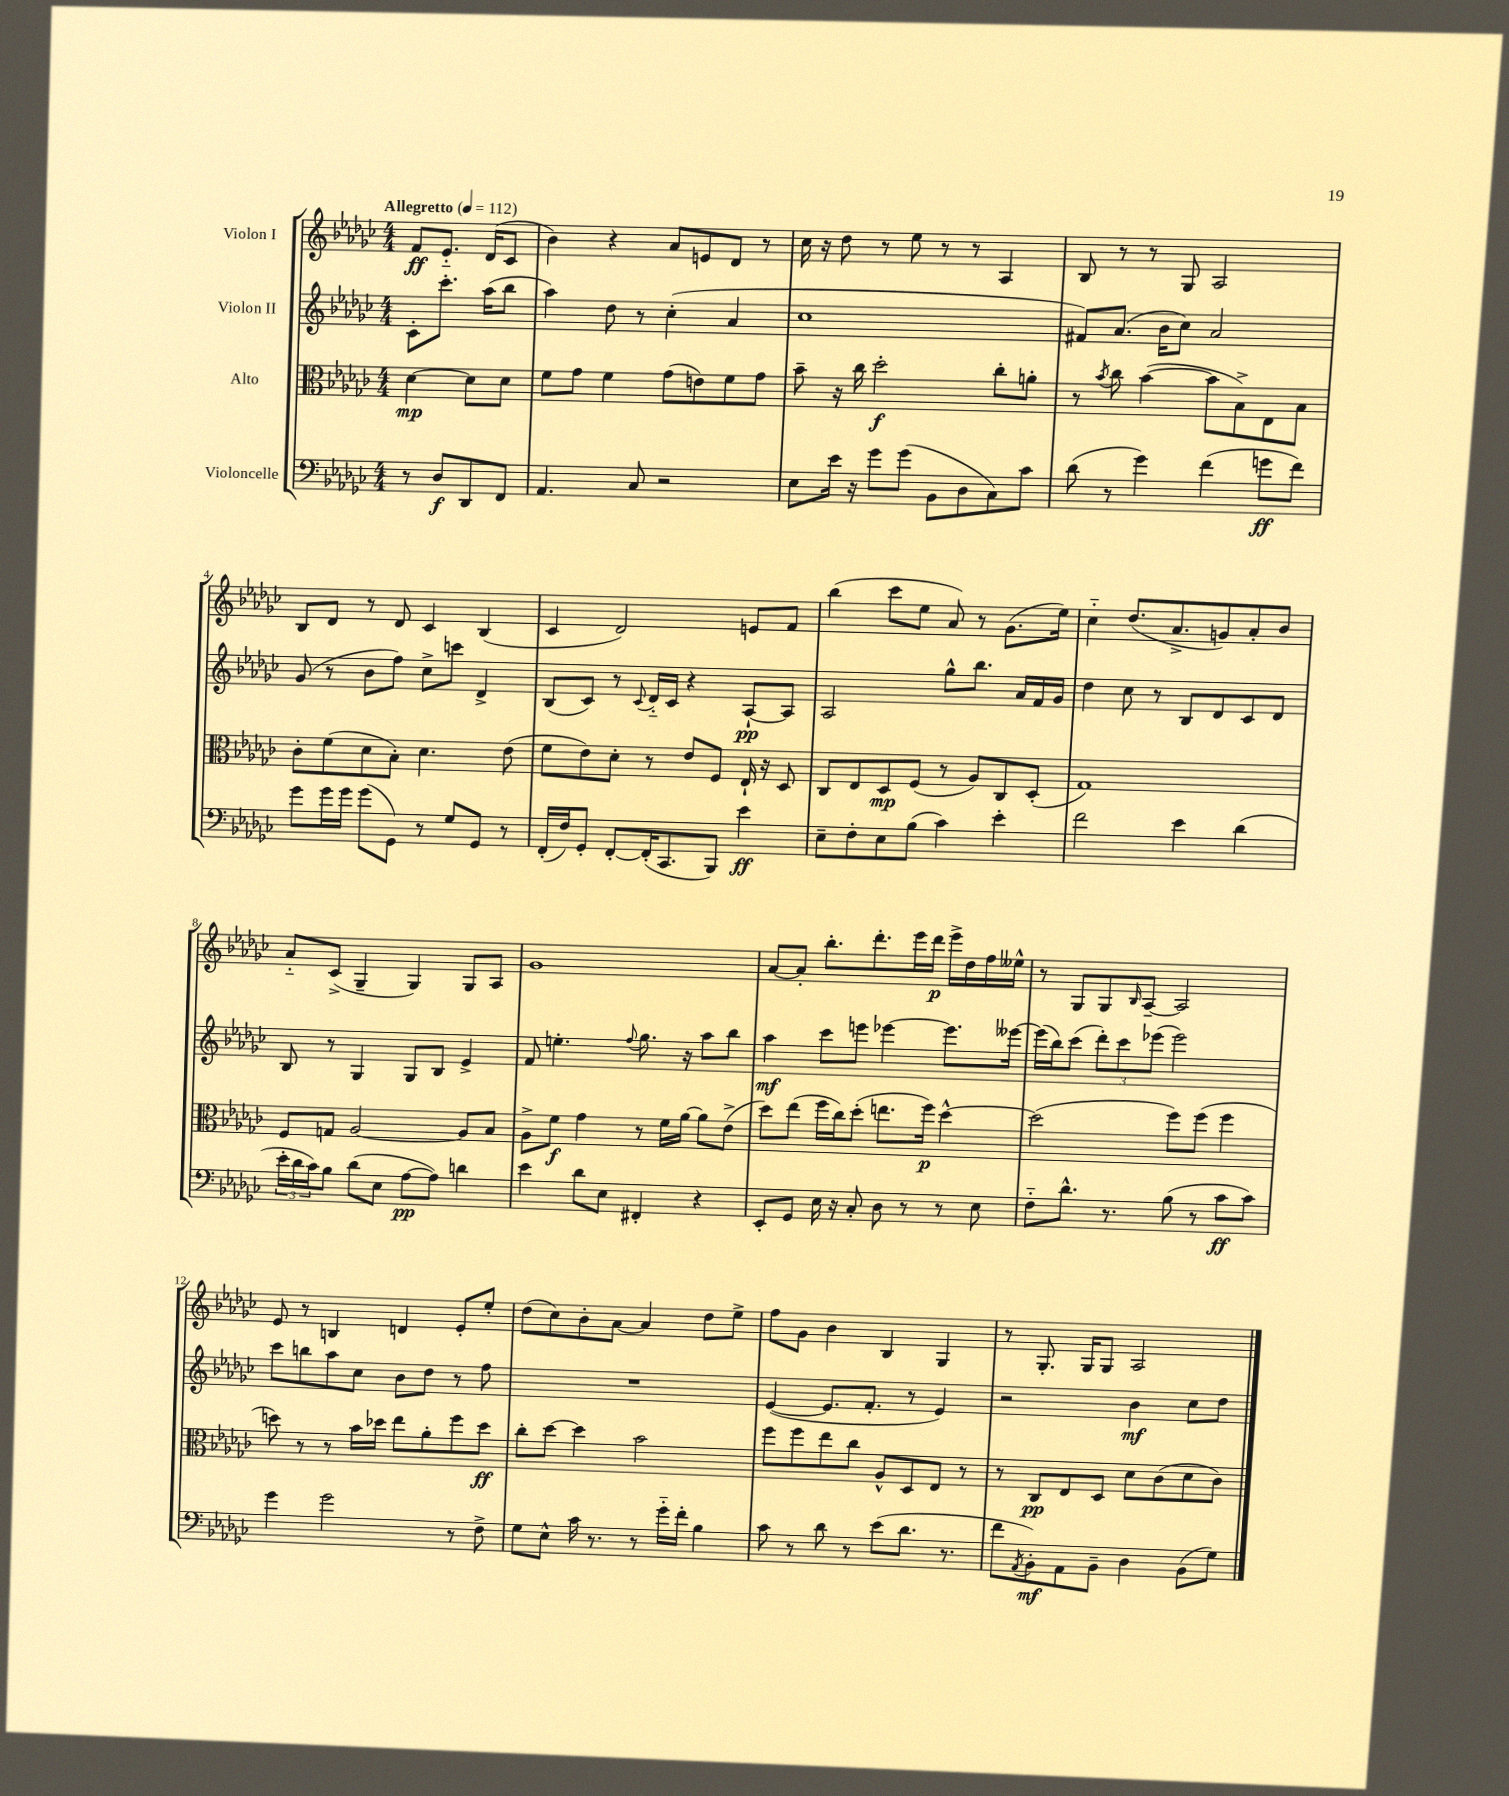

**kern	**dynam	**kern	**dynam	**kern	**dynam	**kern	**dynam
*part4	*part4	*part3	*part3	*part2	*part2	*part1	*part1
*staff4	*staff4	*staff3	*staff3	*staff2	*staff2	*staff1	*staff1
*I"Violoncelle	*	*I"Alto	*	*I"Violon II	*	*I"Violon I	*
*clefF4	*	*clefC3	*	*clefG2	*	*clefG2	*
*k[b-e-a-d-g-c-]	*	*k[b-e-a-d-g-c-]	*	*k[b-e-a-d-g-c-]	*	*k[b-e-a-d-g-c-]	*
*M4/4	*	*M4/4	*	*M4/4	*	*M4/4	*
*MM112	*	*MM112	*	*MM112	*	*MM112	*
=	=	=	=	=	=	=	=
!	!	!	!	!	!	!LO:TX:a:B:t=Allegretto	!
8r	.	[4d-\	mp	8c-'\L	.	8f/L	ff
8D-/L	f	.	.	8.ccc-'\J	.	8.e-/J	.
8DD-/	.	8d-\L]	.	.	.	.	.
.	.	.	.	(16aa-\KL	.	(16d-/KL	.
8FF/J	.	8d-\J	.	8bb-\J	.	8c-/J	.
=1	=1	=1	=1	=1	=1	=1	=1
4.AA-/	.	8f\L	.	4aa-\)	.	4b-\)	.
.	.	8g-\J	.	.	.	.	.
.	.	4f\	.	8dd-\	.	4r	.
8C-/	.	.	.	8r	.	.	.
2r	.	(8g-\L	.	(4cc-'\	.	8a-/L	.
.	.	8en\)	.	.	.	8en/	.
.	.	8f\	.	4a-/	.	8d-/J	.
.	.	8g-\J	.	.	.	8r	.
=2	=2	=2	=2	=2	=2	=2	=2
8E-\L	.	8b-~\	.	1cc-	.	16cc-\	.
.	.	.	.	.	.	16r	.
16e-\Jk	.	16r	.	.	.	8dd-\	.
16r	.	16cc-\	.	.	.	.	.
8g-\L	.	2dd-'\	f	.	.	8r	.
(8g-\J	.	.	.	.	.	8ee-\	.
8BB-\L	.	.	.	.	.	8r	.
8D-\	.	.	.	.	.	8r	.
8C-\)	.	8cc-'\L	.	.	.	4A-/	.
8c-\J	.	8an'\J	.	.	.	.	.
=3	=3	=3	=3	=3	=3	=3	=3
(8d-\	.	8r	.	8f#X/L)	.	8B-/	.
.	.	8qb-/	.	.	.	.	.
8r	.	8cc-\	.	(8.a-/J	.	8r	.
4g-\)	.	([4b-\	.	.	.	8r	.
.	.	.	.	16b-\KL	.	.	.
.	.	.	.	8cc-\J)	.	8G-/	.
(4f\	.	8b-\L]	.	2a-/	.	2A-/	.
.	.	8B-^\)	.	.	.	.	.
8gn\L	ff	8E-\	.	.	.	.	.
8f\J)	.	8B-\J	.	.	.	.	.
!!LO:LB:g=z
=4	=4	=4	=4	=4	=4	=4	=4
8g-\L	.	8c-'\L	.	(8g-/	.	8B-/L	.
16g-\L	.	(8f\	.	8r	.	8d-/J	.
16g-\JJ	.	.	.	.	.	.	.
(8g-\L	.	8d-\	.	8b-\L	.	8r	.
8GG-\J)	.	8B-'\J)	.	8ff\J)	.	8d-/	.
8r	.	4.d-\	.	8cc-^\L	.	4c-/	.
8G-/L	.	.	.	8cccn\J	.	.	.
8GG-/J	.	.	.	4d-^/	.	(4B-/	.
8r	.	(8e-\	.	.	.	.	.
=5	=5	=5	=5	=5	=5	=5	=5
(16FF'/LL	.	8f\L	.	(8B-/L	.	4c-/	.
16F/J)	.	.	.	.	.	.	.
8GG-'/J	.	8e-\)	.	8c-/J)	.	.	.
[8FF'/L	.	8d-'\J	.	8r	.	2d-/)	.
.	.	.	.	8qqc-/	.	.	.
(16FF'/K]	.	8r	.	16d-/LL	.	.	.
8.CC-/	.	.	.	16c-/JJ	.	.	.
.	.	8e-/L	.	4r	.	.	.
8BBB-/J)	.	8F/J	.	.	.	.	.
4e-\	ff	16E-`/	.	[8A-`/L	pp	8en/L	.
.	.	16r	.	.	.	.	.
.	.	8D-/	.	8A-/J]	.	8f/J	.
=6	=6	=6	=6	=6	=6	=6	=6
8E-~\L	.	8C-/L	.	2A-/	.	(4bb-\	.
8F'\	.	8E-/	.	.	.	.	.
8E-\	.	8D-/	mp	.	.	8ccc-\L	.
(8B-\J	.	(8F/J	.	.	.	8ee-\J	.
4c-\)	.	8r	.	8gg-^^\L	.	8a-/)	.
.	.	8A-/L)	.	8.bb-\J	.	8r	.
4e-'\	.	8C-/	.	.	.	(8.g-\L	.
.	.	.	.	16a-/LL	.	.	.
.	.	(8D-'/J	.	16f/	.	.	.
.	.	.	.	16g-/JJ	.	16ee-\Jk)	.
=7	=7	=7	=7	=7	=7	=7	=7
2f\	.	1G-)	.	4dd-\	.	4cc-\	.
.	.	.	.	8cc-\	.	(8.dd-/L	.
.	.	.	.	8r	.	.	.
.	.	.	.	.	.	8.a-^/	.
4e-\	.	.	.	8B-/L	.	.	.
.	.	.	.	8d-/	.	8gn/)	.
(4d-\	.	.	.	8c-/	.	8a-'/	.
.	.	.	.	8d-/J	.	8b-/J	.
!!LO:LB:g=z
=8	=8	=8	=8	=8	=8	=8	=8
24e-'\LL	.	8F/L	.	8B-/	.	8a-/L	.
24d-\	.	.	.	.	.	.	.
24c-\J)	.	.	.	.	.	.	.
8B-\J	.	8Gn/J	.	8r	.	(8c-^/J	.
(8d-\L	.	[2A-/	.	4G-/	.	4G-~/	.
8E-\J	.	.	.	.	.	.	.
[8A-\L	pp	.	.	8G-/L	.	4G-/)	.
8A-\J])	.	.	.	8B-/J	.	.	.
4dn\	.	8A-/L]	.	4e-^/	.	8G-/L	.
.	.	8B-/J	.	.	.	8A-/J	.
=9	=9	=9	=9	=9	=9	=9	=9
4e-\	.	8A-^\L	.	8f/	.	1g-	.
.	.	8f\J	f	4.een'\	.	.	.
8d-\L	.	4g-\	.	.	.	.	.
8E-\J	.	.	.	.	.	.	.
.	.	.	.	8qqff/	.	.	.
4FF#X'/	.	8r	.	8.gg-\	.	.	.
.	.	16f\LL	.	.	.	.	.
.	.	[16a-\JJ	.	16r	.	.	.
4r	.	8a-\L]	.	8aa-\L	.	.	.
.	.	(8e-^\J	.	8bb-\J	.	.	.
=10	=10	=10	=10	=10	=10	=10	=10
8EE-'/L	.	8dd-\L)	.	4aa-\	mf	[8a-/L	.
8GG-/J	.	(8ee-\J	.	.	.	8a-'/J]	.
16E-\	.	16ff\LL	.	8ccc-\L	.	8.bb-'\L	.
16r	.	16cc-\J)	.	.	.	.	.
8C-'/	.	(8dd-'\J	.	8eeen\J	.	.	.
.	.	.	.	.	.	8.ddd-'\	.
8D-\	.	8.een\L	.	[4eee-X\	.	.	.
8r	.	.	.	.	.	16eee-\L	.
.	.	16ff\Jk)	p	.	.	16ddd-\JJ	p
8r	.	[4dd-^^\	.	8.eee-\L]	.	16eee-^\LL	.
.	.	.	.	.	.	16dd-\	.
8E-\	.	.	.	.	.	16ff\	.
.	.	.	.	[16eee--X\Jk	.	16ee--X^^\JJ	.
=11	=11	=11	=11	=11	=11	=11	=11
8F\L	.	(2dd-\]	.	(16eee--\LL]	.	8r	.
.	.	.	.	16bb-\J)	.	.	.
8.d-^^\J	.	.	.	(8ccc-\J	.	8G-/L	.
.	.	.	.	12ddd-'\L)	.	8G-/	.
8.r	.	.	.	.	.	.	.
.	.	.	.	12ccc-\	.	.	.
.	.	.	.	.	.	16qqB-/	.
.	.	.	.	.	.	[8A-~/J	.
.	.	.	.	(12eee-X\J	.	.	.
(8B-\	.	8ff\L)	.	2eee-\)	.	2A-/]	.
8r	.	(8ff\J	.	.	.	.	.
8c-\L	ff	4ff\	.	.	.	.	.
8c-\J)	.	.	.	.	.	.	.
!!LO:LB:g=z
=12	=12	=12	=12	=12	=12	=12	=12
4g-\	.	8ddn\)	.	8ccc-\L	.	8e-/	.
.	.	8r	.	8bbn\	.	8r	.
2g-\	.	8r	.	8aa-\	.	4Bn/	.
.	.	16b-\LL	.	8cc-\J	.	.	.
.	.	16dd-X\JJ	.	.	.	.	.
.	.	8ee-\L	.	8b-\L	.	4dn/	.
.	.	8a-'\	.	8dd-\J	.	.	.
8r	.	8ff\	.	8r	.	8e-'/L	.
8F^\	.	8dd-\J	ff	8ff\	.	8ee-'/J	.
=13	=13	=13	=13	=13	=13	=13	=13
8G-\L	.	8cc-'\L	.	1r	.	(8dd-\L	.
8E-^^\J	.	[8dd-\J	.	.	.	8cc-\)	.
16c-\	.	4dd-\]	.	.	.	8b-'\	.
8.r	.	.	.	.	.	.	.
.	.	.	.	.	.	[8a-\J	.
8r	.	2b-\	.	.	.	4a-/]	.
16g-\LL	.	.	.	.	.	.	.
16f'\JJ	.	.	.	.	.	.	.
4B-\	.	.	.	.	.	8dd-\L	.
.	.	.	.	.	.	8ee-^\J	.
=14	=14	=14	=14	=14	=14	=14	=14
8c-\	.	8ff\L	.	([4e-/	.	8ff\L	.
8r	.	8ff\	.	.	.	8g-\J	.
8d-\	.	8ee-\	.	8.e-/L]	.	4b-\	.
8r	.	8cc-\J	.	.	.	.	.
.	.	.	.	8.f'/J	.	.	.
(8e-\L	.	8A-^^/L	.	.	.	4B-/	.
8.d-\J	.	8D-/	.	8r	.	.	.
.	.	8E-/J	.	4e-/)	.	4G-/	.
8.r	.	.	.	.	.	.	.
.	.	8r	.	.	.	.	.
=15	=15	=15	=15	=15	=15	=15	=15
8f\L	.	8r	.	2r	.	8r	.
8qAA-/	.	.	.	.	.	.	.
8BB-'\)	mf	8C-/L	pp	.	.	8.G-'/	.
8AA-\	.	8E-/	.	.	.	.	.
.	.	.	.	.	.	16G-/KL	.
8BB-~\J	.	8D-/J	.	.	.	8G-/J	.
4D-\	.	8d-\L	.	4b-\	mf	2A-/	.
.	.	(8c-\	.	.	.	.	.
(8BB-\L	.	8d-\	.	8cc-\L	.	.	.
8G-\J)	.	8c-\J)	.	8dd-\J	.	.	.
==	==	==	==	==	==	==	==
*-	*-	*-	*-	*-	*-	*-	*-
